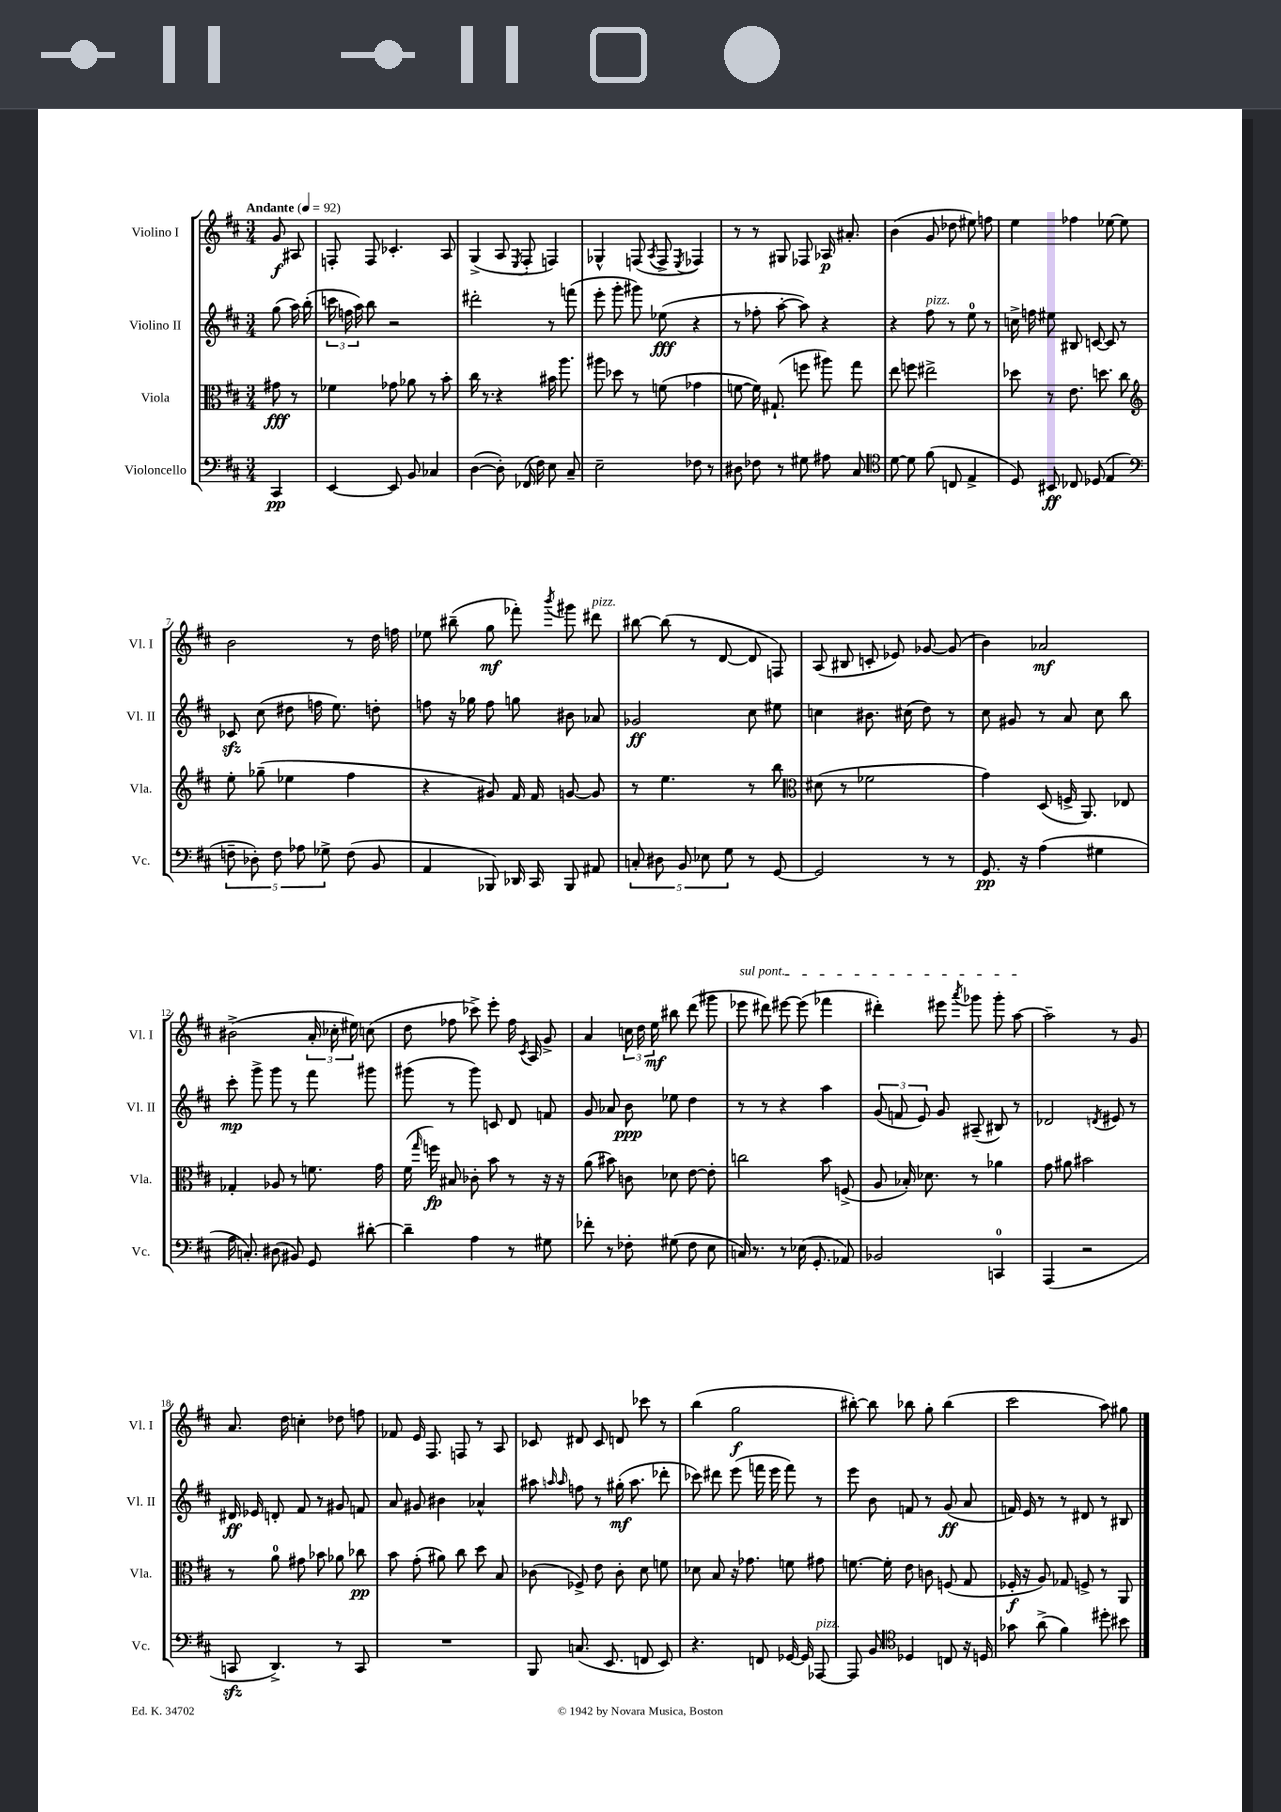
<<
\new StaffGroup <<
\new Staff = "s0" \with { instrumentName = "Violino I" shortInstrumentName = "Vl. I" } {
    \clef treble \key d \major \numericTimeSignature \time 3/4 \partial 4 \tempo "Andante" 4 = 92
    \autoBeamOff g'8\f ais8 |
    f8-. f8 ces'4.-. a8 |
    g4->( a8 \acciaccatura { e8 } fis8-. f4) |
    ges4-^ f8( \acciaccatura { a8 } f8-> \acciaccatura { e8 } fes4) |
    r8 r8 gis8 fes8 aes16\p ais'8.-. |
    b'4( g'8 des''8 eis''8) f''8 |
    e''4 fes''4 ees''8~ ees''8 |
    b'2 r8 d''16 f''16 |
    ees''8 bis''8--( g''8\mf fes'''8-.) \acciaccatura { b'''8 } gis'''8 dis'''8^\markup { \italic "pizz." } |
    bis''8~ bis''8( r8 d'8~ d'8 f8) |
    a8( bis8 c'8-. ees'8) ges'8~ ges'8( |
    b'4) aes'2\mf |
    bis'2->( \tuplet 3/2 { a'16-. ces''16-. eis''16) } c''8( |
    d''8 fes''8 ces'''8->) e'''8-. fes''16 \acciaccatura { cis'8 } a16 g'8-> |
    a'4 \tuplet 3/2 { c''16 d''16 e''16\mf } bis''8 d'''8( gis'''8 |
    \once \override TextSpanner.bound-details.left.text = \markup { \italic "sul pont." } ees'''8\startTextSpan dis'''8) eis'''8~ eis'''8( fes'''4 |
    dis'''4-.) eis'''8 \acciaccatura { a'''8 } ges'''8 ges'''8-. a''8~\stopTextSpan |
    a''2-- r8 g'8 |
    a'8. d''16 c''4-. des''8 f''8 |
    fes'8 e'16 fis8. f8 r8 a8 |
    ces'8 dis'8 ces'8 d'8 ces'''8 r8 |
    b''4( g''2\f |
    bis''8~-.) bis''8 bes''8 g''8-. bes''4( |
    cis'''2 a''8) gis''8 \bar "|." |
}
\new Staff = "s1" \with { instrumentName = "Violino II" shortInstrumentName = "Vl. II" } {
    \clef treble \key d \major \numericTimeSignature \time 3/4 \partial 4
    \autoBeamOff g''8( a''16) b''16-.( |
    \tuplet 3/2 { c'''16 f''16 a''16) } b''8 r2 |
    dis'''2-. r8 f'''8( |
    e'''8-. g'''8-. gis'''8) ees''8\fff( r4 |
    r8 fes''8-. a''8~-. a''8) r4 |
    r4 fis''8^\markup { \italic "pizz." } r8 e''8-0 r8 |
    c''16-> f''16 eis''8 bis8 c'8~ c'8 r8 |
    ces'8\sfz cis''8( dis''8 f''16 e''8.) d''8-. |
    f''8 r16 ges''16 f''8 g''8 bis'8 aes'8 |
    ges'2\ff cis''8 eis''8 |
    c''4 bis'8. cis''16( d''8) r8 |
    cis''8 gis'8 r8 a'8 cis''8 b''8 |
    cis'''8-.\mp g'''8-> g'''8 r8 fis'''8 gis'''8 |
    gis'''8( r8 gis'''8) c'8 d'8 f'8 |
    g'8 aes'8 b'8\ppp ees''8 d''4 |
    r8 r8 r4 a''4 |
    \tuplet 3/2 { g'8( f'8 e'8) } g'8 ais8--( bis8) r8 |
    des'2 \acciaccatura { d'8 } eis'8 r8 |
    dis'16\ff ees'16 d'8-. fis'8 r8 gis'8 f'8 |
    a'8 gis'8 bis'4 aes'4-^ |
    ais''8 \grace { a''16 a''16 } f''8 r8 gis''16-.\mf( a''8. des'''8-. |
    ces'''8) dis'''8 e'''8( f'''16 e'''16 f'''8) r8 |
    e'''8 b'8 f'8 r8 g'8\ff( a'8 |
    f'16) e'16 r8 r8 dis'8 r8 bis8 \bar "|." |
}
\new Staff = "s2" \with { instrumentName = "Viola" shortInstrumentName = "Vla." } {
    \clef alto \key d \major \numericTimeSignature \time 3/4 \partial 4
    \autoBeamOff gis'8\fff r8 |
    fes'4 ges'8 aes'8 r8 b'8-. |
    cis''16 r8. r4 bis'16 a''8. |
    ais''8 des''8 r8 f'8( ges'4 |
    f'8~ f'16) gis8.-!( f''8 ais''8) g''8 |
    e''8 f''8 eis''2-> |
    des''8 r8 e'8. d''8. cis''8 |
    \clef treble e''8-. ges''8--( ees''4 fis''4 |
    r4 gis'8) fis'16 fis'16 g'8~ g'8 |
    r8 e''4. r8 b''8 |
    \clef alto dis'8( r8 fes'2 |
    g'4) d8( f16-> a,8.) ees8 |
    ges4-. aes8 r8 f'8. g'16 |
    fis'16( \grace { g''16 } f''16\fp) bis8 ces'8-. b'8 r8 r16 r16 |
    a'8( bis'8) c'8 des'8 e'8~ e'8-. |
    c''2 b'8 f8->( |
    a8 bes16-.) des'8. r8 aes'4 |
    g'8 ais'8 bis'2 |
    r8 a'8-0 gis'8 bes'8 aes'8 ces''8\pp |
    b'8 g'8-.( ais'8) cis''8 d''8 b8 |
    ces'8( fes8->) e'8 ces'8-. d'8 f'8 |
    des'8 b8 r16 ges'8. f'8 gis'8 |
    f'8.~ f'16-. e'8 c'8 f8( g8 |
    fes16-.\f r16 a8) ges8 f8-> r8 a,8 \bar "|." |
}
\new Staff = "s3" \with { instrumentName = "Violoncello" shortInstrumentName = "Vc." } {
    \clef bass \key d \major \numericTimeSignature \time 3/4 \partial 4
    \autoBeamOff cis,4\pp |
    e,4~ e,8 b,8 ces4 |
    d4~( d8-.) fes,16( fis16) e8 cis8-- |
    e2-- fes8 r8 |
    dis8 fes8 r8 gis8 ais8 cis8 |
    \clef tenor d'8~ d'8 fis'8( c8 e4-> |
    d8) bis,8\ff ces8 des8( e4 |
    \clef bass \tuplet 5/4 { f8-- des8-.) f8 aes8 ges8-> } f8( b,8 |
    a,4 bes,,8) des,16 cis,16 bes,,8 ais,8 |
    \tuplet 5/4 { c8-. dis8 b,8 ees8 g8 } r8 g,8~ |
    g,2 r8 r8 |
    g,8.\pp r16 a4( gis4 |
    a16 c8.-.) dis8( bis,8) g,8 dis'8~-. |
    dis'4-- a4 r8 gis8 |
    fes'8-. r8 fes8-. gis8( fes8 e8 |
    c16) r8. r8 ees16( g,8.-. aes,8) |
    bes,2 c,4-0 |
    a,,4( r2 |
    c,8\sfz d,4.->) r8 c,8 |
    R2. |
    b,,8 c8.( e,8. f,8 e,8) |
    r4. f,8 ges,16~ ges,16 aes,,8~^\markup { \italic "pizz." } |
    aes,,8 b,8 \clef tenor des4 c8 r16 d16 |
    ges'8 a'8->( fis'4) dis''8-. bis'8 \bar "|." |
}
>>
>>
